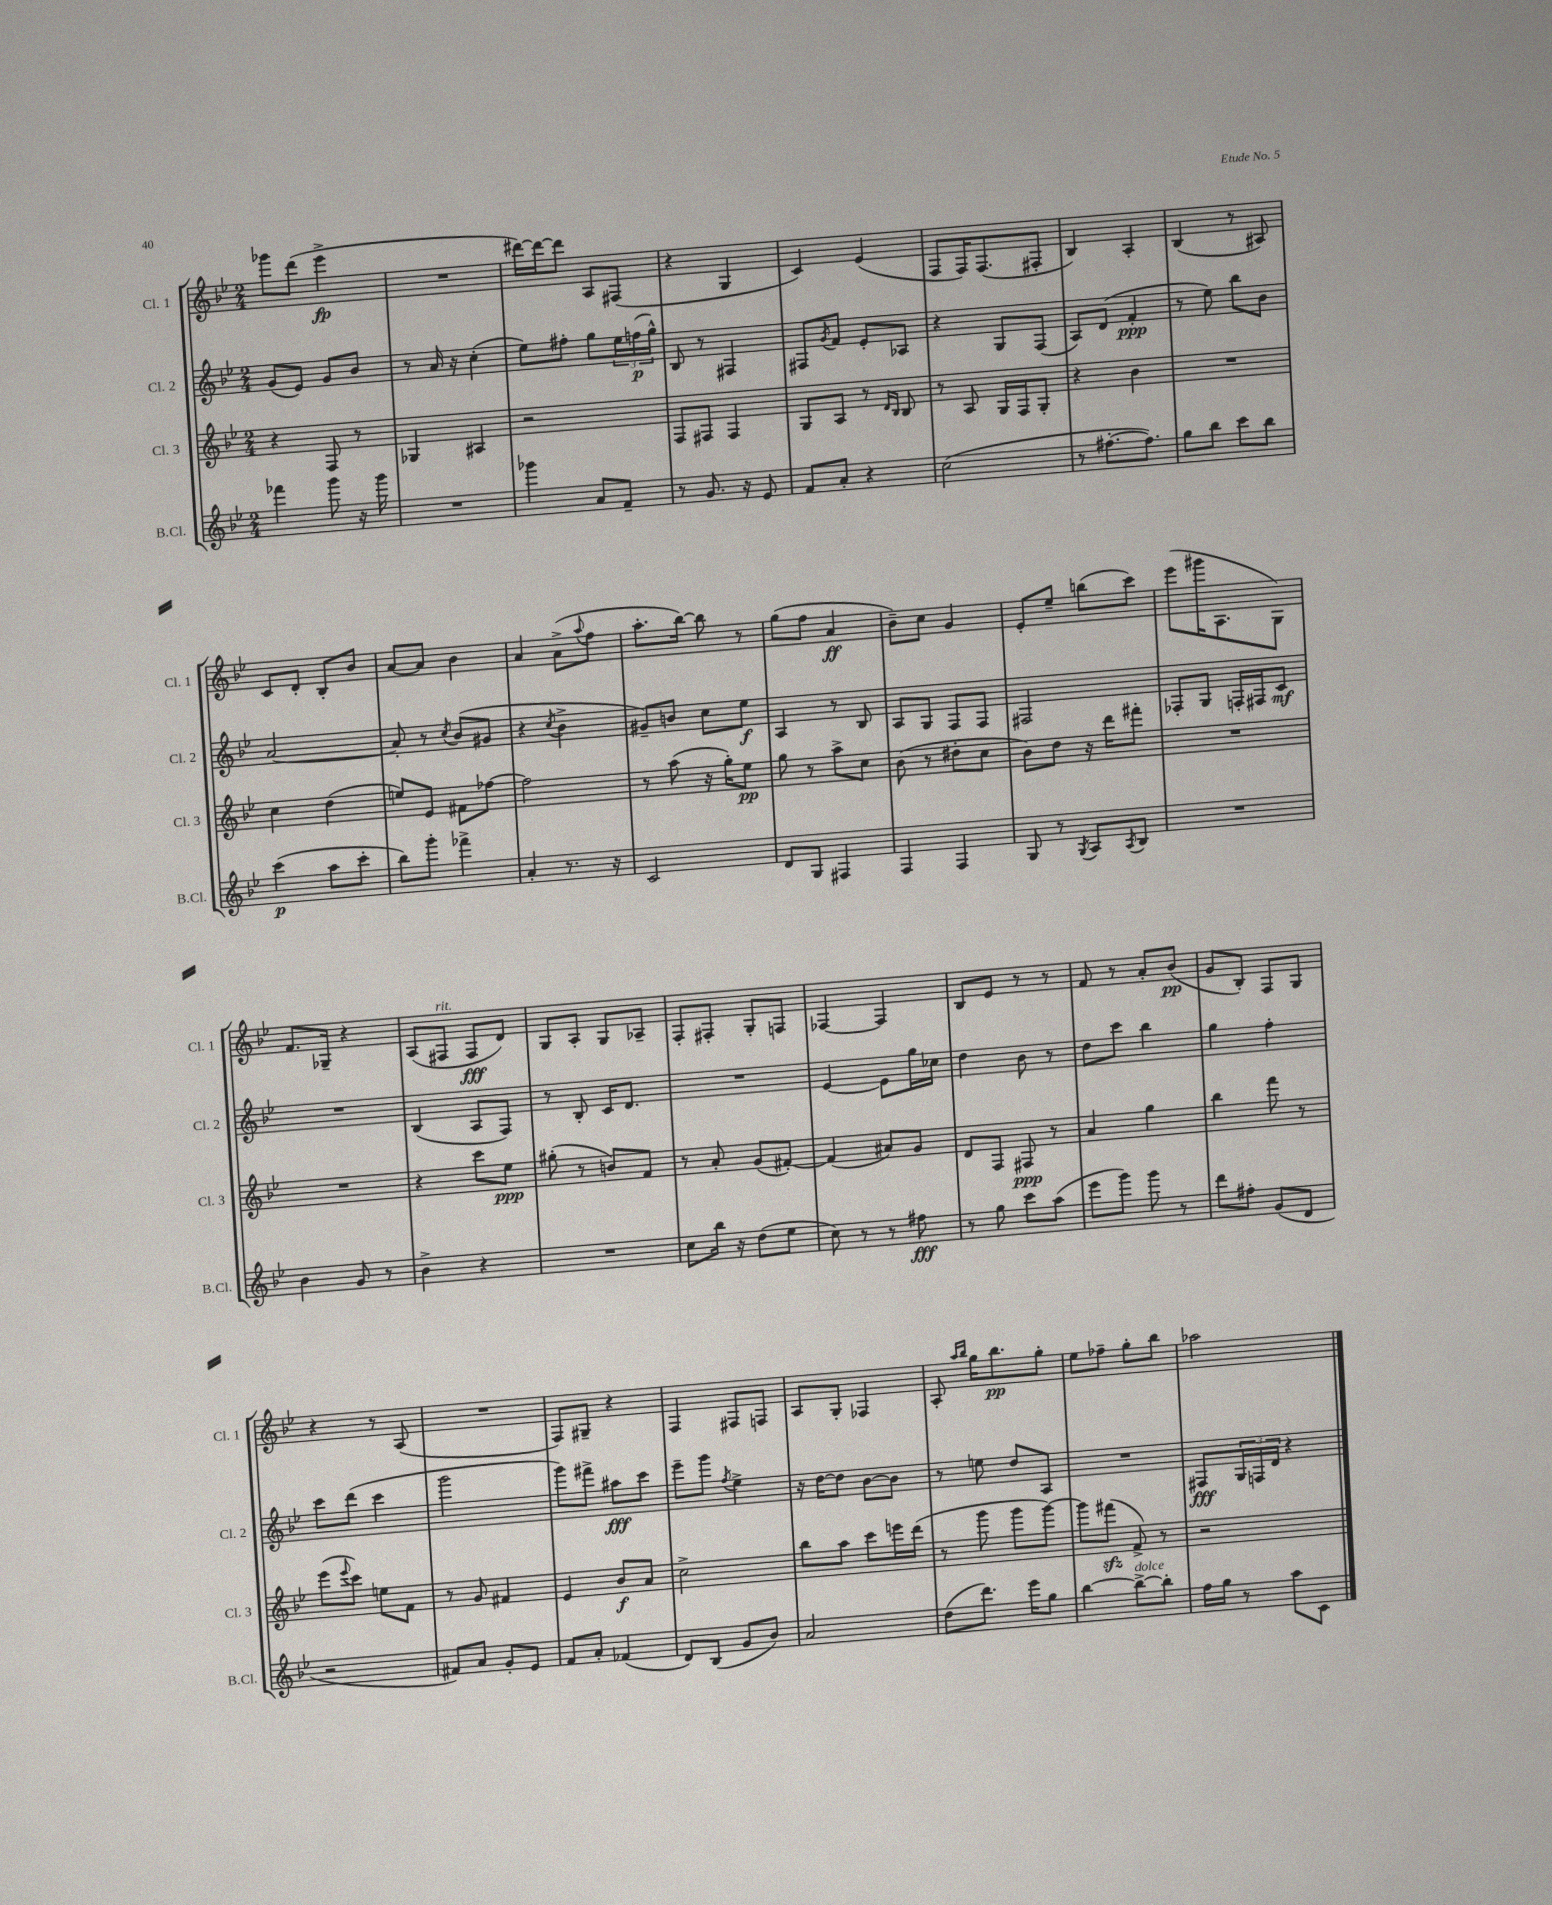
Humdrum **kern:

**kern	**dynam	**kern	**dynam	**kern	**dynam	**kern	**dynam
*part4	*part4	*part3	*part3	*part2	*part2	*part1	*part1
*staff4	*staff4	*staff3	*staff3	*staff2	*staff2	*staff1	*staff1
*I"B.Cl.	*	*I"Cl. 3	*	*I"Cl. 2	*	*I"Cl. 1	*
*I'B.Cl.	*	*I'Cl. 3	*	*I'Cl. 2	*	*I'Cl. 1	*
*clefG2	*	*clefG2	*	*clefG2	*	*clefG2	*
*k[b-e-]	*	*k[b-e-]	*	*k[b-e-]	*	*k[b-e-]	*
*M2/4	*	*M2/4	*	*M2/4	*	*M2/4	*
=15	=15	=15	=15	=15	=15	=15	=15
4fff-X\	.	4r	.	(8g/L	.	8ggg-X\L	.
.	.	.	.	8e-/J)	.	(8ddd\J	.
8ggg\	.	8F/	.	8g/L	.	4eee-^\	fp
16r	.	8r	.	8b-/J	.	.	.
16ggg\	.	.	.	.	.	.	.
=16	=16	=16	=16	=16	=16	=16	=16
2r	.	4G-X/	.	8r	.	2r	.
.	.	.	.	16a/	.	.	.
.	.	.	.	16r	.	.	.
.	.	4A#X/	.	(4cc'\	.	.	.
=17	=17	=17	=17	=17	=17	=17	=17
4ggg-X\	.	2r	.	8ee-\L)	.	[16ddd#X\LL)	.
.	.	.	.	.	.	16ddd#\J_	.
.	.	.	.	8ff#X'\J	.	8ddd#\J]	.
8a/L	.	.	.	8gg\L	.	8A/L	.
8f~/J	.	.	.	24ee-\L	.	(8F#X/J	.
.	.	.	.	(24ffn\	p	.	.
.	.	.	.	24gg^^\JJ)	.	.	.
=18	=18	=18	=18	=18	=18	=18	=18
8r	.	8F/L	.	8B-/	.	4r	.
8.g/	.	8F#X/J	.	8r	.	.	.
.	.	4F#/	.	4F#X/	.	4G/	.
16r	.	.	.	.	.	.	.
8e-/	.	.	.	.	.	.	.
=19	=19	=19	=19	=19	=19	=19	=19
8f/L	.	8G/L	.	8F#X/L	.	4c/)	.
.	.	.	.	8qg/	.	.	.
8a'/J	.	8A/J	.	8f/J	.	.	.
4r	.	8r	.	8e-'/L	.	(4e-/	.
.	.	16qqd/LL	.	.	.	.	.
.	.	16qqB-/JJ	.	.	.	.	.
.	.	8B-/	.	8A-X/J	.	.	.
=20	=20	=20	=20	=20	=20	=20	=20
(2cc\	.	8r	.	4r	.	8F/L	.
.	.	8A/	.	.	.	16F/K)	.
.	.	.	.	.	.	(8.F/	.
.	.	16G/LL	.	8G/L	.	.	.
.	.	16F/J	.	.	.	.	.
.	.	8G'/J	.	(8F/J	.	8F#X'/J	.
=21	=21	=21	=21	=21	=21	=21	=21
8r	.	4r	.	8A/L)	.	4B-/)	.
[8.ff#X'\L	.	.	.	(8d/J	.	.	.
.	.	4b-\	.	4f'/	ppp	4A'/	.
8.ff#\J])	.	.	.	.	.	.	.
=22	=22	=22	=22	=22	=22	=22	=22
8gg\L	.	2r	.	8r	.	(4B-/	.
8bb-\J	.	.	.	8ee-\)	.	.	.
8ccc\L	.	.	.	8bb-\L	.	8r	.
8bb-\J	.	.	.	8b-\J	.	8A#X/)	.
!!LO:LB:g=z
=23	=23	=23	=23	=23	=23	=23	=23
(4ccc\	p	4cc\	.	[2a/	.	8c/L	.
.	.	.	.	.	.	8d'/J	.
8aa\L	.	(4dd\	.	.	.	8B-'/L	.
8ccc'\J	.	.	.	.	.	8b-/J	.
=24	=24	=24	=24	=24	=24	=24	=24
8bb-\L)	.	8een/L)	.	8a'/]	.	[8a/L	.
8ggg'\J	.	8e-/J	.	8r	.	8a/J]	.
.	.	.	.	8qcc/	.	.	.
4fff-X^\	.	8f#X\L	.	(8b-/L	.	4b-\	.
.	.	[8ff-X\J	.	8g#X/J	.	.	.
=25	=25	=25	=25	=25	=25	=25	=25
4a'/	.	2ff-\]	.	4r	.	4a/	.
.	.	.	.	8qcc/	.	.	.
8.r	.	.	.	4b-^\	.	(8a^\L	.
.	.	.	.	.	.	8qqaa/	.
.	.	.	.	.	.	8ff\J	.
16r	.	.	.	.	.	.	.
=26	=26	=26	=26	=26	=26	=26	=26
2c/	.	8r	.	8g#X~/L)	.	8.aa'\L	.
.	.	(8aa\	.	8bn/J	.	.	.
.	.	.	.	.	.	[16bb-\Jk)	.
.	.	16r	.	8cc\L	.	8bb-\]	.
.	.	16gg'\KL)	.	.	.	.	.
.	.	8ee-\J	pp	8ee-\J	f	8r	.
=27	=27	=27	=27	=27	=27	=27	=27
8d/L	.	8gg\	.	4A/	.	(8gg\L	.
8G/J	.	8r	.	.	.	8ff\J	.
4F#X/	.	8aa^\L	.	8r	.	4a/	ff
.	.	8cc\J	.	8B-/	.	.	.
=28	=28	=28	=28	=28	=28	=28	=28
4F/	.	(8b-\	.	8A/L	.	8b-~\L)	.
.	.	8r	.	8G/J	.	8cc\J	.
4F/	.	8dd#X'\L	.	8F/L	.	4g/	.
.	.	8cc\J	.	8F/J	.	.	.
=29	=29	=29	=29	=29	=29	=29	=29
8G/	.	8b-\L)	.	2F#X/	.	8e-'/L	.
8r	.	8dd\J	.	.	.	8ee-~/J	.
8qG/	.	.	.	.	.	.	.
8A/L	.	16r	.	.	.	(8bbn\L	.
.	.	16ddd\KL	.	.	.	.	.
8qA/	.	.	.	.	.	.	.
8B-/J	.	8fff#X'\J	.	.	.	8ccc\J)	.
=30	=30	=30	=30	=30	=30	=30	=30
2r	.	2r	.	8F-X'/L	.	(8eee-\L	.
.	.	.	.	8G/J	.	16ggg#X\K	.
.	.	.	.	.	.	8.A\	.
.	.	.	.	16Fn'/LL	.	.	.
.	.	.	.	16F#X/J	.	.	.
.	.	.	.	8c/J	mf	8G\J)	.
!!LO:LB:g=z
=31	=31	=31	=31	=31	=31	=31	=31
4b-\	.	2r	.	2r	.	8.f/L	.
.	.	.	.	.	.	16G-X~/Jk	.
8g/	.	.	.	.	.	4r	.
8r	.	.	.	.	.	.	.
=32	=32	=32	=32	=32	=32	=32	=32
4b-^\	.	4r	.	(4B-/	.	(8A/L	.
!	!	!	!	!	!	!LO:TX:a:i:t=rit.	!
.	.	.	.	.	.	8F#X/J	.
4r	.	8ccc\L	.	8A/L	.	8F#/L	fff
.	.	8ee-\J	ppp	8F/J)	.	8d/J)	.
=33	=33	=33	=33	=33	=33	=33	=33
2r	.	(8gg#X'\	.	8r	.	8G/L	.
.	.	8r	.	8B-'/	.	8A'/J	.
.	.	8bn/L)	.	16c/KL	.	8G/L	.
.	.	.	.	8.d/J	.	.	.
.	.	8f/J	.	.	.	8A-X~/J	.
=34	=34	=34	=34	=34	=34	=34	=34
8cc\L	.	8r	.	2r	.	8F'/L	.
16bb-\Jk	.	8a'/	.	.	.	8F#X'/J	.
16r	.	.	.	.	.	.	.
(8dd\L	.	(8g/L	.	.	.	8G'/L	.
8ee-\J	.	[8f#X'/J)	.	.	.	8Fn/J	.
=35	=35	=35	=35	=35	=35	=35	=35
8cc\)	.	(4f#/]	.	[4e-/	.	[4F-X/	.
8r	.	.	.	.	.	.	.
8r	.	8a#X/L)	.	8e-\L]	.	4F-/]	.
8ff#X\	fff	8g/J	.	16gg\L	.	.	.
.	.	.	.	16cc-X\JJ	.	.	.
=36	=36	=36	=36	=36	=36	=36	=36
8r	.	8d/L	.	4dd\	.	8B-/L	.
8gg\	.	8F/J	.	.	.	8e-/J	.
8ccc\L	.	8F#X/	ppp	8b-\	.	8r	.
(8aa\J	.	8r	.	8r	.	8r	.
=37	=37	=37	=37	=37	=37	=37	=37
8eee-\L	.	4a/	.	8dd\L	.	8f/	.
8ggg\J)	.	.	.	8ccc\J	.	8r	.
8ggg\	.	4gg\	.	4bb-\	.	8a'/L	.
8r	.	.	.	.	.	(8b-/J	pp
=38	=38	=38	=38	=38	=38	=38	=38
8ddd\L	.	4bb-\	.	4gg\	.	8g/L	.
8ff#X'\J	.	.	.	.	.	8B-'/J)	.
(8g/L	.	8fff\	.	4ff'\	.	8F/L	.
8d/J	.	8r	.	.	.	8G/J	.
!!LO:LB:g=z
=39	=39	=39	=39	=39	=39	=39	=39
2r	.	(8eee-\L	.	8ccc\L	.	4r	.
.	.	8qqeee-/	.	.	.	.	.
.	.	8ccc\J)	.	(8ddd\J	.	.	.
.	.	8een\L	.	4ccc\	.	8r	.
.	.	8f\J	.	.	.	(8A/	.
=40	=40	=40	=40	=40	=40	=40	=40
8f#X/L)	.	8r	.	2ggg\	.	2r	.
8a/J	.	8g/	.	.	.	.	.
8g'/L	.	4f#X/	.	.	.	.	.
8e-/J	.	.	.	.	.	.	.
=41	=41	=41	=41	=41	=41	=41	=41
8f/L	.	4e-/	.	8ggg\L)	.	8F/L)	.
8a'/J	.	.	.	8fff#X^\J	.	8G#X~/J	.
(4f-X/	.	8b-/L	f	8aa#X\L	fff	4r	.
.	.	8a/J	.	8ccc\J	.	.	.
=42	=42	=42	=42	=42	=42	=42	=42
8d/L)	.	2cc^\	.	8eee-~\L	.	4F/	.
(8B-/J	.	.	.	8ggg\J	.	.	.
.	.	.	.	8qff/	.	.	.
8g/L	.	.	.	4ee-^\	.	8F#X/L	.
8b-/J)	.	.	.	.	.	8Fn/J	.
=43	=43	=43	=43	=43	=43	=43	=43
2a/	.	8bb-\L	.	16r	.	8A/L	.
.	.	.	.	[16dd\KL	.	.	.
.	.	8aa\J	.	8dd\J]	.	8G'/J	.
.	.	8ccc\L	.	[8b-\L	.	4F-X/	.
.	.	16eeen\L	.	8b-\J]	.	.	.
.	.	(16ddd\JJ	.	.	.	.	.
=44	=44	=44	=44	=44	=44	=44	=44
(8dd\L	.	8r	.	8r	.	8A'/	.
.	.	.	.	.	.	16qqaa/LL	.
.	.	.	.	.	.	16qqbb-/JJ	.
8.ddd\J)	.	8ggg\	.	8een\	.	16gg\KL	.
.	.	.	.	.	.	8.bb-\	pp
.	.	8ggg\L	.	8dd/L	.	.	.
16eee-\KL	.	.	.	.	.	.	.
8gg\J	.	[8ggg\J)	.	8A/J	.	8gg'\J	.
=45	=45	=45	=45	=45	=45	=45	=45
[4bb-\	.	8ggg\L]	.	2r	.	8ee-\L	.
.	.	(8fff#Xzz\J	.	.	.	8ff-X~\J	.
!LO:TX:a:i:t=dolce	!	!	!	!	!	!	!
8bb-^\L_	.	8f^/)	.	.	.	8gg'\L	.
8bb-'\J]	.	8r	.	.	.	8bb-\J	.
=46	=46	=46	=46	=46	=46	=46	=46
16ff\LL	.	2r	.	8F#X/L	fff	2aa-X\	.
16gg\JJ	.	.	.	.	.	.	.
8r	.	.	.	24G/L	.	.	.
.	.	.	.	24Fn/	.	.	.
.	.	.	.	24d/JJ	.	.	.
8aa\L	.	.	.	4r	.	.	.
8c\J	.	.	.	.	.	.	.
==	==	==	==	==	==	==	==
*-	*-	*-	*-	*-	*-	*-	*-
